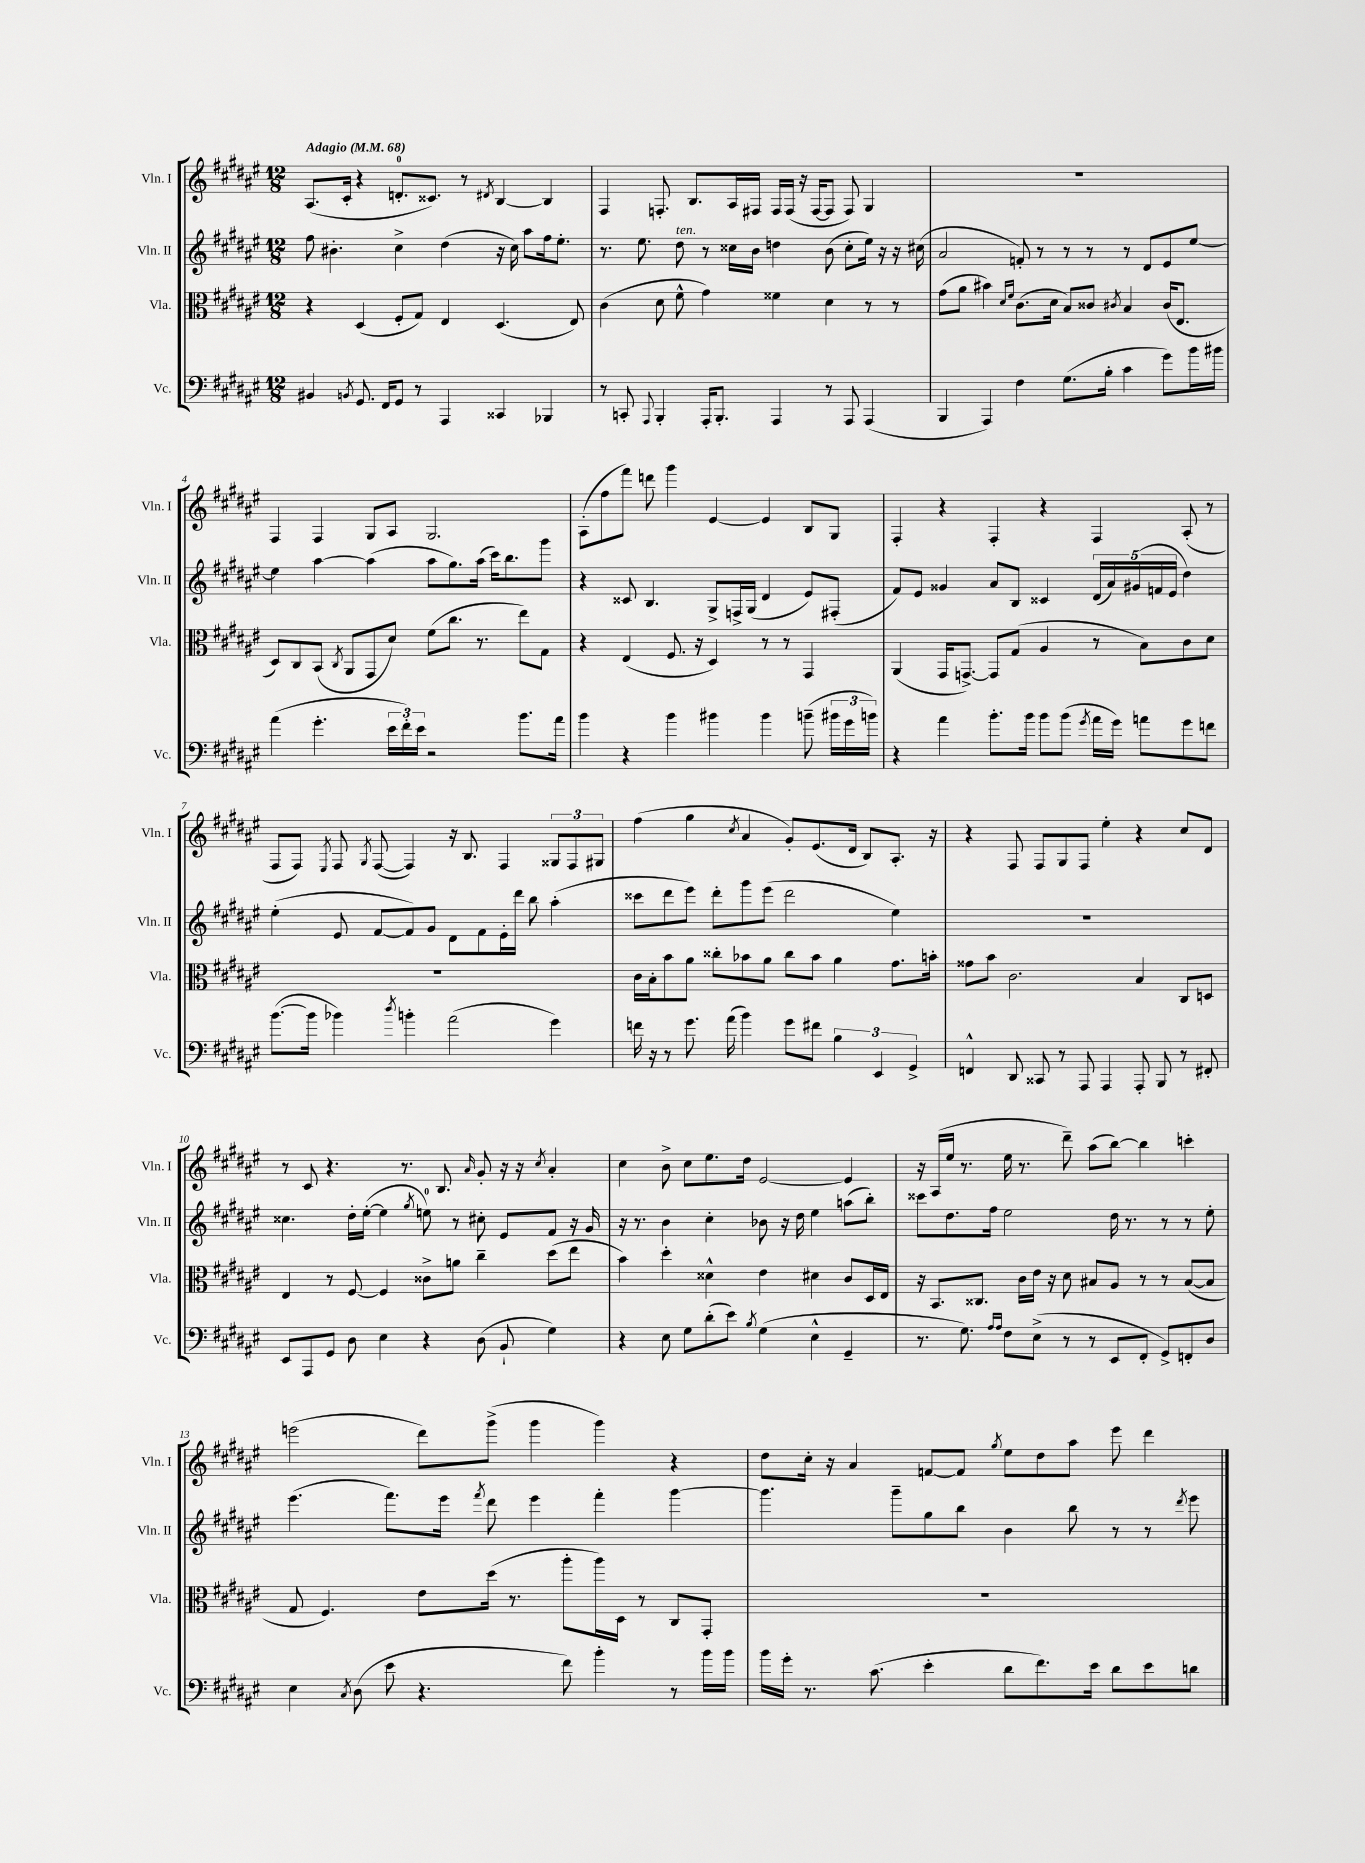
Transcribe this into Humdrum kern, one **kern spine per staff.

**kern	**kern	**kern	**kern
*staff4	*staff3	*staff2	*staff1
*clefF4	*clefC3	*clefG2	*clefG2
*k[f#c#g#d#a#e#]	*k[f#c#g#d#a#e#]	*k[f#c#g#d#a#e#]	*k[f#c#g#d#a#e#]
*M12/8	*M12/8	*M12/8	*M12/8
*MM68	*MM68	*MM68	*MM68
4BB#/	4r	8ff#\	(8.A#/L
.	.	4.b#'\	.
.	.	.	16c#'/Jk
8qBB/	.	.	.
8.GG#/	(4D#/	.	4r
16FF#/LK	.	.	.
8GG#/J	8F#'/L	4cc#^\	8.d'/L
8r	8G#/J)	.	.
.	.	.	8.c##/J)
4AAA#/	4E#/	(4dd#\	.
.	.	.	8r
.	.	.	8qd#/
4CC##/	(4.D#/	16r	[4B/
.	.	16cc#\)	.
.	.	8aa#\L	.
4BBB-/	.	16ff#\k	4B/]
.	.	8.ee#'\J	.
.	8E#/)	.	.
=	=	=	=
8r	(4c#\	8.r	4F#/
8CC'/	.	.	.
.	.	8.ee#\	.
8qqAAA#/	.	.	.
4BBB'/	8d#\	.	8.F'/
.	8f#^^\	8dd#\	.
.	.	.	8.B/L
16AAA#'/LK	4g#\)	8r	.
8.BBB'/J	.	.	.
.	.	16cc##\LL	16A#/L
.	.	16b\JJ	16F#/JJ
4AAA#/	4f##\	4dd\	16F#/LL
.	.	.	(16F#/JJ
.	.	.	16r
.	.	.	[16F#/LK
8r	4d#\	(8b\	8F#/]J
8AAA#/	.	8cc##'\L	8F#/)
(4AAA#/	8r	16ee#\Jk)	4G#/
.	.	16r	.
.	8r	16r	.
.	.	(16cc#\	.
=	=	=	=
4BBB/	(8g#\L	2a#/	1.r
.	8a#\J	.	.
4AAA#/)	4b#\)	.	.
.	16qqd#/LL	.	.
.	16qqf#/JJ	.	.
4F#\	(8.c#\L	8f'/)	.
.	.	8r	.
.	16d#\Jk	.	.
(8.G#\L	8B/L)	8r	.
.	8c##/J	8r	.
16B'\Jk	.	.	.
.	8qc#/	.	.
4c#\	4B/	8r	.
.	.	8d#/L	.
8g#\L)	(16c#/LK	8e#/	.
.	8.E#/J	.	.
16b\L	.	[8ee#/J	.
16b#\JJ	.	.	.
=	=	=	=
(4a#\	8D#/L)	4ee#\]	4F#/
.	8C#/	.	.
4.g#'\	(8BB/J	[4aa#\	4F#/
.	8qC#/	.	.
.	8AA#/L	.	.
.	8GG#/	(4aa#\]	8G#/L
24e#\LL	8d#/J)	.	8A#/J
24f#'\)	.	.	.
24e#\JJ	.	.	.
2r	(8f#\L	8aa#\L	2.G#/
.	8.cc#\J	8.gg#\)	.
.	8.r	(16aa#\Jk	.
.	.	16ccc#\LK)	.
.	.	8.bb\	.
8.b\L	8ee#\L)	.	.
.	8G#\J	8ggg#\J	.
16a#\Jk	.	.	.
=	=	=	=
4b\	4r	4r	(8A#'\L
.	.	.	8ff#\
4r	(4E#/	8c##/	8fff#\J)
.	.	4.B/	8ddd\
4b\	8.F#/	.	4ggg#\
.	16r	.	.
4b#\	4D#/)	8G#^/L	[4e#/
.	.	16F^/L	.
.	.	(16G#/JJ	.
4b#\	8r	4d#/	4e#/]
.	8r	.	.
(8b~\	4GG#/	8e#/L)	8B/L
24b#\LL	.	(8F#'/J	8G#/J
24g#\	.	.	.
24b\JJ)	.	.	.
=	=	=	=
4r	(4AA#/	8f#/L)	4F#'/
.	.	8e#/J	.
4a#\	16GG#/LK	4g##/	4r
.	[8.GG^/J)	.	.
8.b'\L	8GG/]L	8a#/L	4F#'/
.	(8G#/J	8B/J	.
16b\Jk	.	.	.
8b\L	4A#/	4c##/	4r
(8b\J	.	.	.
8qg#/	.	.	.
16a#\LL	8r	(20d#/LL	4F#/
.	.	20a#/)	.
16g#\JJ)	.	.	.
.	.	(20g#/	.
8a\L	8B\L)	.	.
.	.	20f/	.
.	.	20e#/JJ	.
8g#\	8c#\	4dd#\)	(8A#'/
8f\J	8d#\J	.	8r
=	=	=	=
([8.b\L	1.r	(4ee#'\	8F#/L
.	.	.	8F#/J)
16b\]Jk	.	.	.
.	.	.	8qE#/
4b-\)	.	8e#/	8F#/
.	.	.	8qG#/
.	.	[8f#/L	([8F#/
8qdd#/	.	.	.
4b'\	.	8f#/])	4F#/])
.	.	8g#/J	.
(2a#\	.	8d#\L	16r
.	.	.	8.B/
.	.	8f#\	.
.	.	16e#'\L	4F#/
.	.	16ddd#\JJ	.
.	.	8bb\	.
4g#\)	.	(4aa#'\	12G##/L
.	.	.	12F#/
.	.	.	12G#/J
=	=	=	=
16f\	16c#\LL	8ccc##\L	(4ff#\
16r	16B'\J	.	.
8r	8b\	8ddd#\	.
8.g#\	8a#\J	8eee#\J)	4gg#\
.	8cc##'\L	8ddd#'\L	.
(16a#\	.	.	.
.	.	.	8qcc#/
4b\)	8b-\	8ggg#\	4a#/
.	8a#\J	(8eee#\J	.
8g#\L	8cc##\L	2ddd#\	8g#'/L)
8f#\J	8b-\J	.	(8.e#/
6B\	4a#\	.	.
.	.	.	16d#/Jk
.	.	.	8B/L)
6EE#/	.	.	.
.	8.g#\L	4ee#\)	8.A#'/J
6GG#^/	.	.	.
.	16b'\Jk	.	16r
=	=	=	=
4FF^^/	8g##\L	1.r	4r
.	8b\J	.	.
8DD#/	2.c#\	.	8F#/
8CC##/	.	.	8F#/L
8r	.	.	8G#/
8AAA#/	.	.	8F#/J
4AAA#/	.	.	4ee#'\
8AAA#'/	4B/	.	4r
8BBB/	.	.	.
8r	8C#/L	.	8cc#/L
8FF#'/	8D/J	.	8d#/J
=	=	=	=
8EE#/L	4E#/	4.cc##\	8r
8AAA#/	.	.	8c#/
8GG#/J	8r	.	4.r
8D#\	[8F#/	16dd#'\LL	.
.	.	([16ee#'\JJ	.
4E#\	4F#/]	4ee#\]	.
.	.	.	8.r
.	.	8qgg#/	.
4r	8c##^\L	8ee\)	.
.	.	.	8.B/
.	8a\J	8r	.
.	.	.	16qqa#/
(8D#\	4cc#~\	8cc#'\	8g#'/
8BB`/	.	8e#/L	16r
.	.	.	16r
.	.	.	8qcc#/
4G#\)	(8dd#\L	8f#/J	4a#'/
.	8ee#\J	16r	.
.	.	16g#/	.
=	=	=	=
4r	4b\)	16r	4cc#\
.	.	8.r	.
8E#\	4dd#'\	4b\	8b^\
8G#\L	.	.	8cc#\L
(8d#'\	4d##^^\	4cc#'\	8.ee#\
8e#\J)	.	.	.
.	.	.	16dd#\Jk
8qB/	.	.	.
(4G#\	4e#\	8b-\	[2e#/
.	.	16r	.
.	.	16dd#\	.
4E#^^\	4d#\	4ee#\	.
4GG#~/	8c#/L	(8aa\L	4e#/]
.	16D#/L	8bb'\J)	.
.	16E#/JJ	.	.
=	=	=	=
8.r	16r	8ccc##\L	16r
.	8.BB/L	.	(16A#/LL
.	.	8.dd#\	16ee#/JJ
8.G#\)	.	.	8.r
.	8.C##/J	.	.
.	.	16ff#\Jk	.
16qqA#/LL	.	.	.
16qqA#/JJ	.	.	.
8F#\L	.	2ee#\	16ee#\
.	16c#\LL	.	8.r
(8E#^\J	16e#\JJ	.	.
.	16r	.	.
8r	8d#\	.	8ddd#~\)
8r	8B#/L	.	(8aa#\L
8EE#/L	8A#/J	16dd#\	[8bb\J)
.	.	8.r	.
8FF#'/J	8r	.	4bb\]
8GG#^/L)	8r	8r	.
8FF'/	([8B#/L	8r	4ccc'\
8D#/J	8B#/]J	8ee#'\	.
=	=	=	=
4E#\	8G#/	(4.eee#\	(2eee\
.	4.F#/)	.	.
8qC#/	.	.	.
(8D#\	.	.	.
8e#\	.	8.fff#\L)	.
4.r	8e#\L	.	8ddd#\L)
.	.	16eee#\Jk	.
.	.	8qfff#/	.
.	(16dd#\Jk	8ddd#\	(8ggg#^\J
.	8.r	.	.
.	.	4eee#\	4ggg#\
8f#\)	8aa#'\L	.	.
4b'\	16aa#\L)	4fff#'\	4ggg#\)
.	16D#\JJ	.	.
.	8r	.	.
8r	8C#/L	[4ggg#\	4r
16b\LL	8GG#'/J	.	.
16b\JJ	.	.	.
=	=	=	=
16b\LL	1.r	4.ggg#\]	8dd#\L
16g#'\JJ	.	.	.
8.r	.	.	16cc#'\Jk
.	.	.	16r
.	.	.	4a#/
(8.c#\	.	.	.
.	.	8ggg#~\L	.
4e#'\	.	8gg#\	[8f/L
.	.	8bb\J	8f/]J
.	.	.	8qgg#/
8d#\L	.	4b\	8ee#\L
8.f#\)	.	.	8dd#\
.	.	8bb\	8aa#\J
16e#\Jk	.	.	.
8d#\L	.	8r	8eee#\
8e#\	.	8r	4ddd#\
.	.	8qddd#/	.
8d\J	.	8eee#\	.
==	==	==	==
*-	*-	*-	*-
